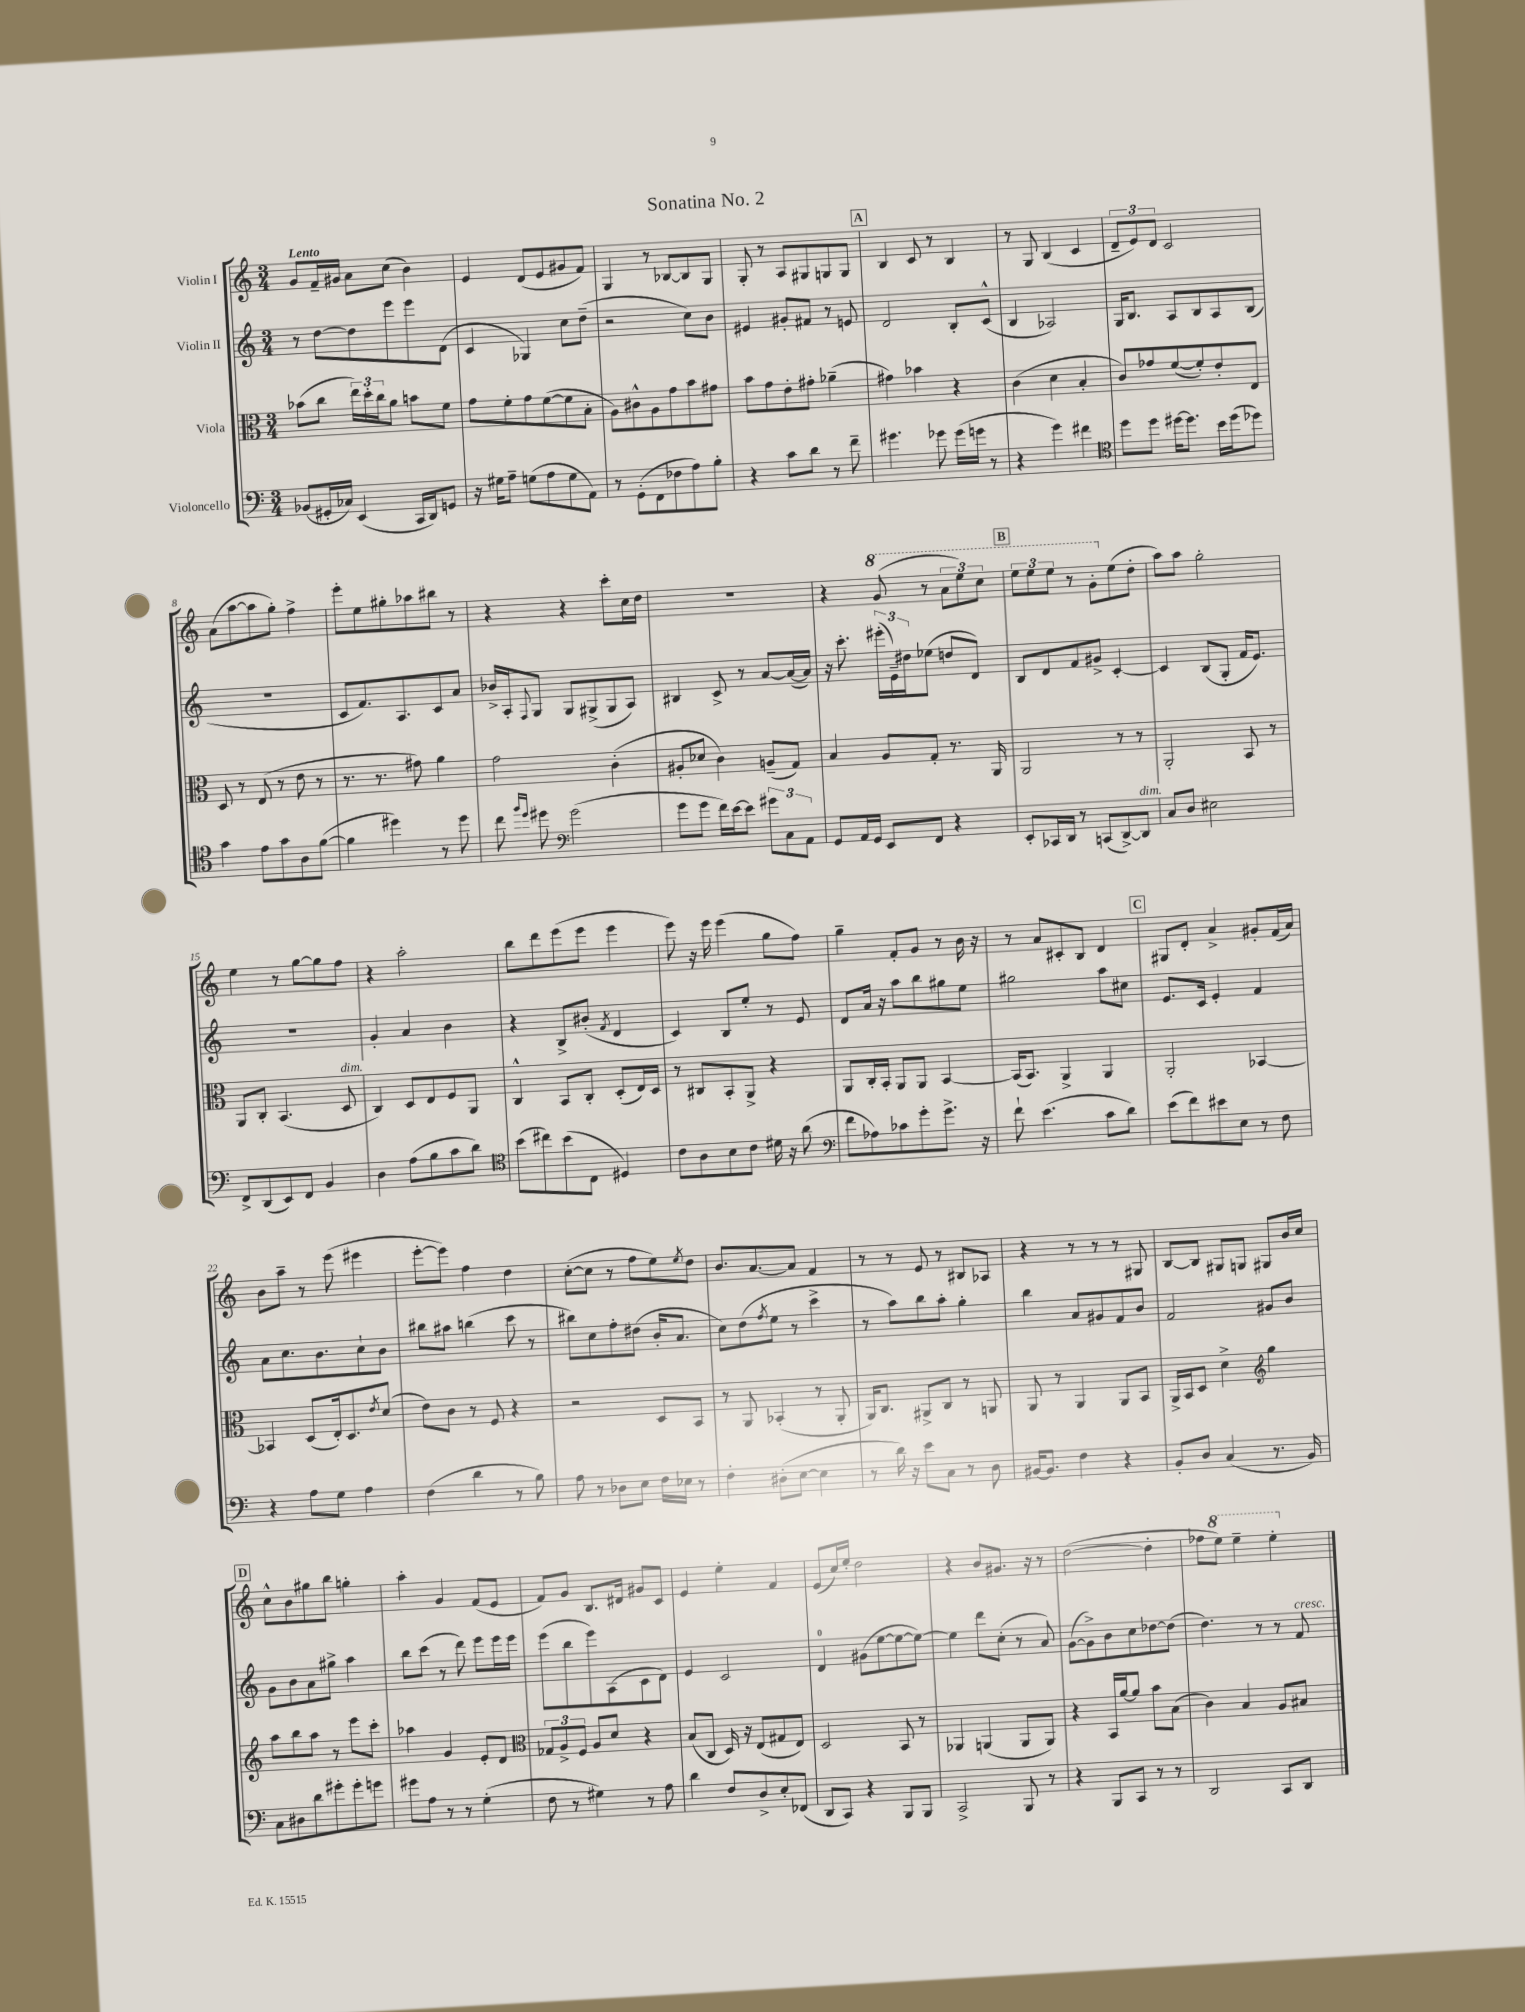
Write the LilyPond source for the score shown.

\header { title = "Sonatina No. 2" }
<<
\new StaffGroup <<
\new Staff = "s0" \with { instrumentName = "Violin I" } {
    \clef treble \key c \major \numericTimeSignature \time 3/4 \tempo "Lento"
    g'8 f'16-- gis'16 a'8 c''8( b'4) |
    e'4 d'8( e'8 gis'8 f'8) |
    g4 r8 bes8~ bes8 g8 |
    g8-. r8 a8 gis8 g8 g8 |
    \mark \markup { \box "A" } b4 c'8 r8 b4 |
    r8 g8 b4( c'4 |
    \tuplet 3/2 { d'8-- e'8) d'8 } c'2 |
    a'8( a''8~ a''8 g''8-.) f''4-> |
    e'''8-. e''8 gis''8-. aes''8 bis''8 r8 |
    r4 r4 c'''8-. c''16 d''16 |
    R2. |
    r4 \ottava #1 g''8( r8 \tuplet 3/2 { a''8 e'''8) c'''8 } |
    \mark \markup { \box "B" } \tuplet 3/2 { e'''8 e'''8 e'''8 } r8 g''8-. \ottava #0 e''8( d''8-. |
    a''8) a''8 g''2-. |
    e''4 r8 g''8~ g''8 f''8 |
    r4 a''2-. |
    b''8 d'''8 e'''8( e'''8 e'''4 |
    e'''8) r16 e'''16 e'''4( g''8 f''8) |
    g''4-- f'8-. g'8 r8 b'16 r16 |
    r8 a'8 cis'8-. b8 d'4 |
    \mark \markup { \box "C" } gis8 d'8-. a'4-> gis'8-. f'16( a'16) |
    b'8 a''8-- r8 e'''8( eis'''4 |
    e'''8~-. e'''8) f''4 d''4 |
    c''8~-.( c''8 r8 f''8 e''8) \acciaccatura { e''8 } d''8 |
    b'8. a'8.~ a'8 f'4 |
    r8 r8 e'8 r8 bis8 aes8 |
    r4 r8 r8 r8 gis8 |
    b8~ b8 gis8 g8 gis8 b'16 c''16 |
    \mark \markup { \box "D" } c''8-^ b'8 gis''8 b''8 g''4-. |
    a''4-. g'4 f'8( e'8 |
    f'8) g'8 b8. dis'16 gis'8 c'8 |
    e'4 e''4-. f'4 |
    e'8( c''16) e''16-. d''2 |
    r4 b'8 gis'8. r16 r8 |
    d''2~( d''4-. |
    fes''8 \ottava #1 e'''8) e'''4-- e'''4-. \ottava #0 \bar "|." |
}
\new Staff = "s1" \with { instrumentName = "Violin II" } {
    \clef treble \key c \major \numericTimeSignature \time 3/4
    r8 d''8~ d''8 e'''8 e'''8 d'8( |
    c'4 ges4) c''8 d''8--( |
    r2 c''8) b'8 |
    eis'4 gis'8-. fis'8 r8 e'8 |
    \mark \markup { \box "A" } d'2 b8-. c'8-^( |
    b4 aes2) |
    g16 b8. a8 b8 a8 b8( |
    R2. |
    c'8 f'8.) a8. c'8 a'8 |
    bes'16-> a16-. \appoggiatura { f8 } g8 g8 gis8->( gis8 a8) |
    bis4 c'8-> r8 a'8~ a'16~( a'16) |
    r16 c'''8.-. \tuplet 3/2 { eis'''16-.( e'16--) dis''16 } ees''8( d''8 d'8) |
    \mark \markup { \box "B" } b8 d'8 f'8 gis'8-> c'4~-. |
    c'4 b8( g8-. f'16 e'8.) |
    R2. |
    g'4-. a'4 b'4 |
    r4 b8-> bis'8-.( \acciaccatura { f'8 } d'4 |
    c'4) b8 e''8-. r8 e'8 |
    d'8 a'16 r16 a''8 b''8 gis''8 e''8 |
    gis''2 a''8 cis''8 |
    \mark \markup { \box "C" } e'8. c'16 e'4-. f'4 |
    a'8 c''8. b'8. c''8-! b'8 |
    bis''8 ais''8 b''4( c'''8 r8 |
    bis''8) c''8 f''8-. dis''8( b'16-. a'8. |
    c''8) d''8( \acciaccatura { f''8 } e''8 r8 c'''4-> |
    r8 a''8) b''8 a''8-. g''4-. |
    b''4 a'8 gis'8 f'8 b'8 |
    f'2 gis'8 b'8 |
    \mark \markup { \box "D" } g'8 b'8 a'8 gis''8-> a''4 |
    b''8 c'''8( r8 d'''8) e'''8 e'''16 e'''16 |
    e'''8( b''8 e'''8) a8( c'8 d'8) |
    e'4 c'2 |
    d'4-0 gis'8( e''8~ e''8~ e''8~) |
    e''4 d'''8 c''8-.( r8 a'8) |
    g'8~( g'8->) b'8 c''8 des''8~ des''8( |
    d''4.) r8 r8 f'8^\markup { \italic "cresc." } \bar "|." |
}
\new Staff = "s2" \with { instrumentName = "Viola" } {
    \clef alto \key c \major \numericTimeSignature \time 3/4
    bes'8( c''8 \tuplet 3/2 { e''16) d''16-. c''16 } a'8 b'8 f'8 |
    g'8 f'8-. g'8 f'8~( f'8 b8-. |
    a8) cis'8-^ a8 g'8 b'8 gis'8 |
    b'8 g'8 e'8-. gis'8-. aes'4--( |
    \mark \markup { \box "A" } gis'4) bes'4 r4 |
    c'4( d'4 b4-. |
    c'8) ges'8 f'8~( f'8-.) e'8-. e8 |
    d8 r8 e8( r8 e'8 r8 |
    r8. r8. gis'8) a'4 |
    g'2 c'4-.( |
    ais8-. des'8 c'4) a8--( g8) |
    b4 a8 g8-. r8. a,16 |
    \mark \markup { \box "B" } a,2 r8 r8 |
    a,2-. b,8 r8 |
    a,8 c8-. b,4.( d8^\markup { \italic "dim." } |
    c4) d8 e8 f8 a,8 |
    c4-^ b,8 c8-. d8-.( e16) d16 |
    r8 cis8 b,8-. a,8-> r4 |
    a,8 c16-. b,16-. a,8 a,8 b,4~ |
    b,16( b,8.) a,4-> a,4 |
    \mark \markup { \box "C" } a,2-. bes,4~ |
    bes,4 d8( e16-.) d8. \acciaccatura { e'8 } d'8( |
    e'8) c'8 r8 f8 r4 |
    r2 d8 b,8 |
    r8 a,8 bes,4-.( r8 a,8-. |
    a,16) c8. ais,8-> c8 r8 a,8 |
    a,8 r8 a,4 a,8 b,8 |
    a,16-> b,16 d8 d'4-> \clef treble g''4 |
    \mark \markup { \box "D" } a''8 b''8 a''8 r8 e'''8 c'''8-. |
    aes''4 g'4 e'8-. d'8 |
    \clef alto \tuplet 3/2 { ges8 a8-> f8 } a8 d'8 r4 |
    b8( c8 d16) r16 e8( gis8 e8) |
    d2 b,8 r8 |
    aes,4 a,4( a,8 a,8) |
    r4 b,16 a'16~ a'8 b'8 b8( |
    c'4) b4 a8 bis8 \bar "|." |
}
\new Staff = "s3" \with { instrumentName = "Violoncello" } {
    \clef bass \key c \major \numericTimeSignature \time 3/4
    bes,8( gis,16-. ces16) e,4( c,16 d,16) g,8 |
    r16 gis16 a8-- g8( a8 g8 a,8) |
    r8 g,8-.( f,8 fes8 a8) b8-. |
    r4 c'8 d'8 r8 f'8-- |
    \mark \markup { \box "A" } gis'4. ges'8 ges'16( g'16 r8 |
    r4 g'4) fis'4 |
    \clef tenor d''8 d''8 dis''16~ dis''8. b'16 dis''16( des''8) |
    g'4 e'8 g'8 a8 f'8~( |
    f'4 dis''4) r8 dis''8 |
    c''8 \grace { f''16 d''16 } dis''8 \clef bass g'2( |
    g'8 g'8 f'16) e'16~ e'8 \tuplet 3/2 { gis'8 c8 a,8 } |
    g,8 a,16 g,16 e,8 f,8 r4 |
    \mark \markup { \box "B" } e,8-. ces,16 d,16 r8 c,8( d,8~->) d,8^\markup { \italic "dim." } |
    c8 d8 eis2 |
    f,8-> d,8( e,8) f,8 b,4 |
    d4 a8( b8 c'8 d'8) |
    \clef tenor b'8( cis''8) b'8( c8 dis4) |
    c'8 a8 b8 c'8 dis'16 r16 a'8( |
    \clef bass f'8 aes8) ces'8 g'8-. g'8.-> r16 |
    f'8-! e'4.( c'8 d'8) |
    \mark \markup { \box "C" } e'8( f'8) eis'8 e8 r8 f8 |
    r4 a8 g8 a4 |
    f4( d'4 r8 b8) |
    a8 r8 des8 e8 f16 ees16 r8 |
    f4-. dis8-.( e8~ e4 |
    r8 d'16) r16 e'8 c8 r8 d8 |
    bis,16~ bis,8. f4 r4 |
    b,8-. d8 c4( r8. b,16) |
    \mark \markup { \box "D" } c8 dis8 d'8 gis'8-. gis'8-. g'8 |
    gis'8 a8 r8 r8 g4-.( |
    f8 r8 gis4) r8 a8 |
    d'4 f8 d8-> e8-. fes,8( |
    d,8 c,8) r4 b,,8 b,,8 |
    c,2-> b,,8 r8 |
    r4 b,,8 c,8 r8 r8 |
    d,2 c,8 d,8 \bar "|." |
}
>>
>>
